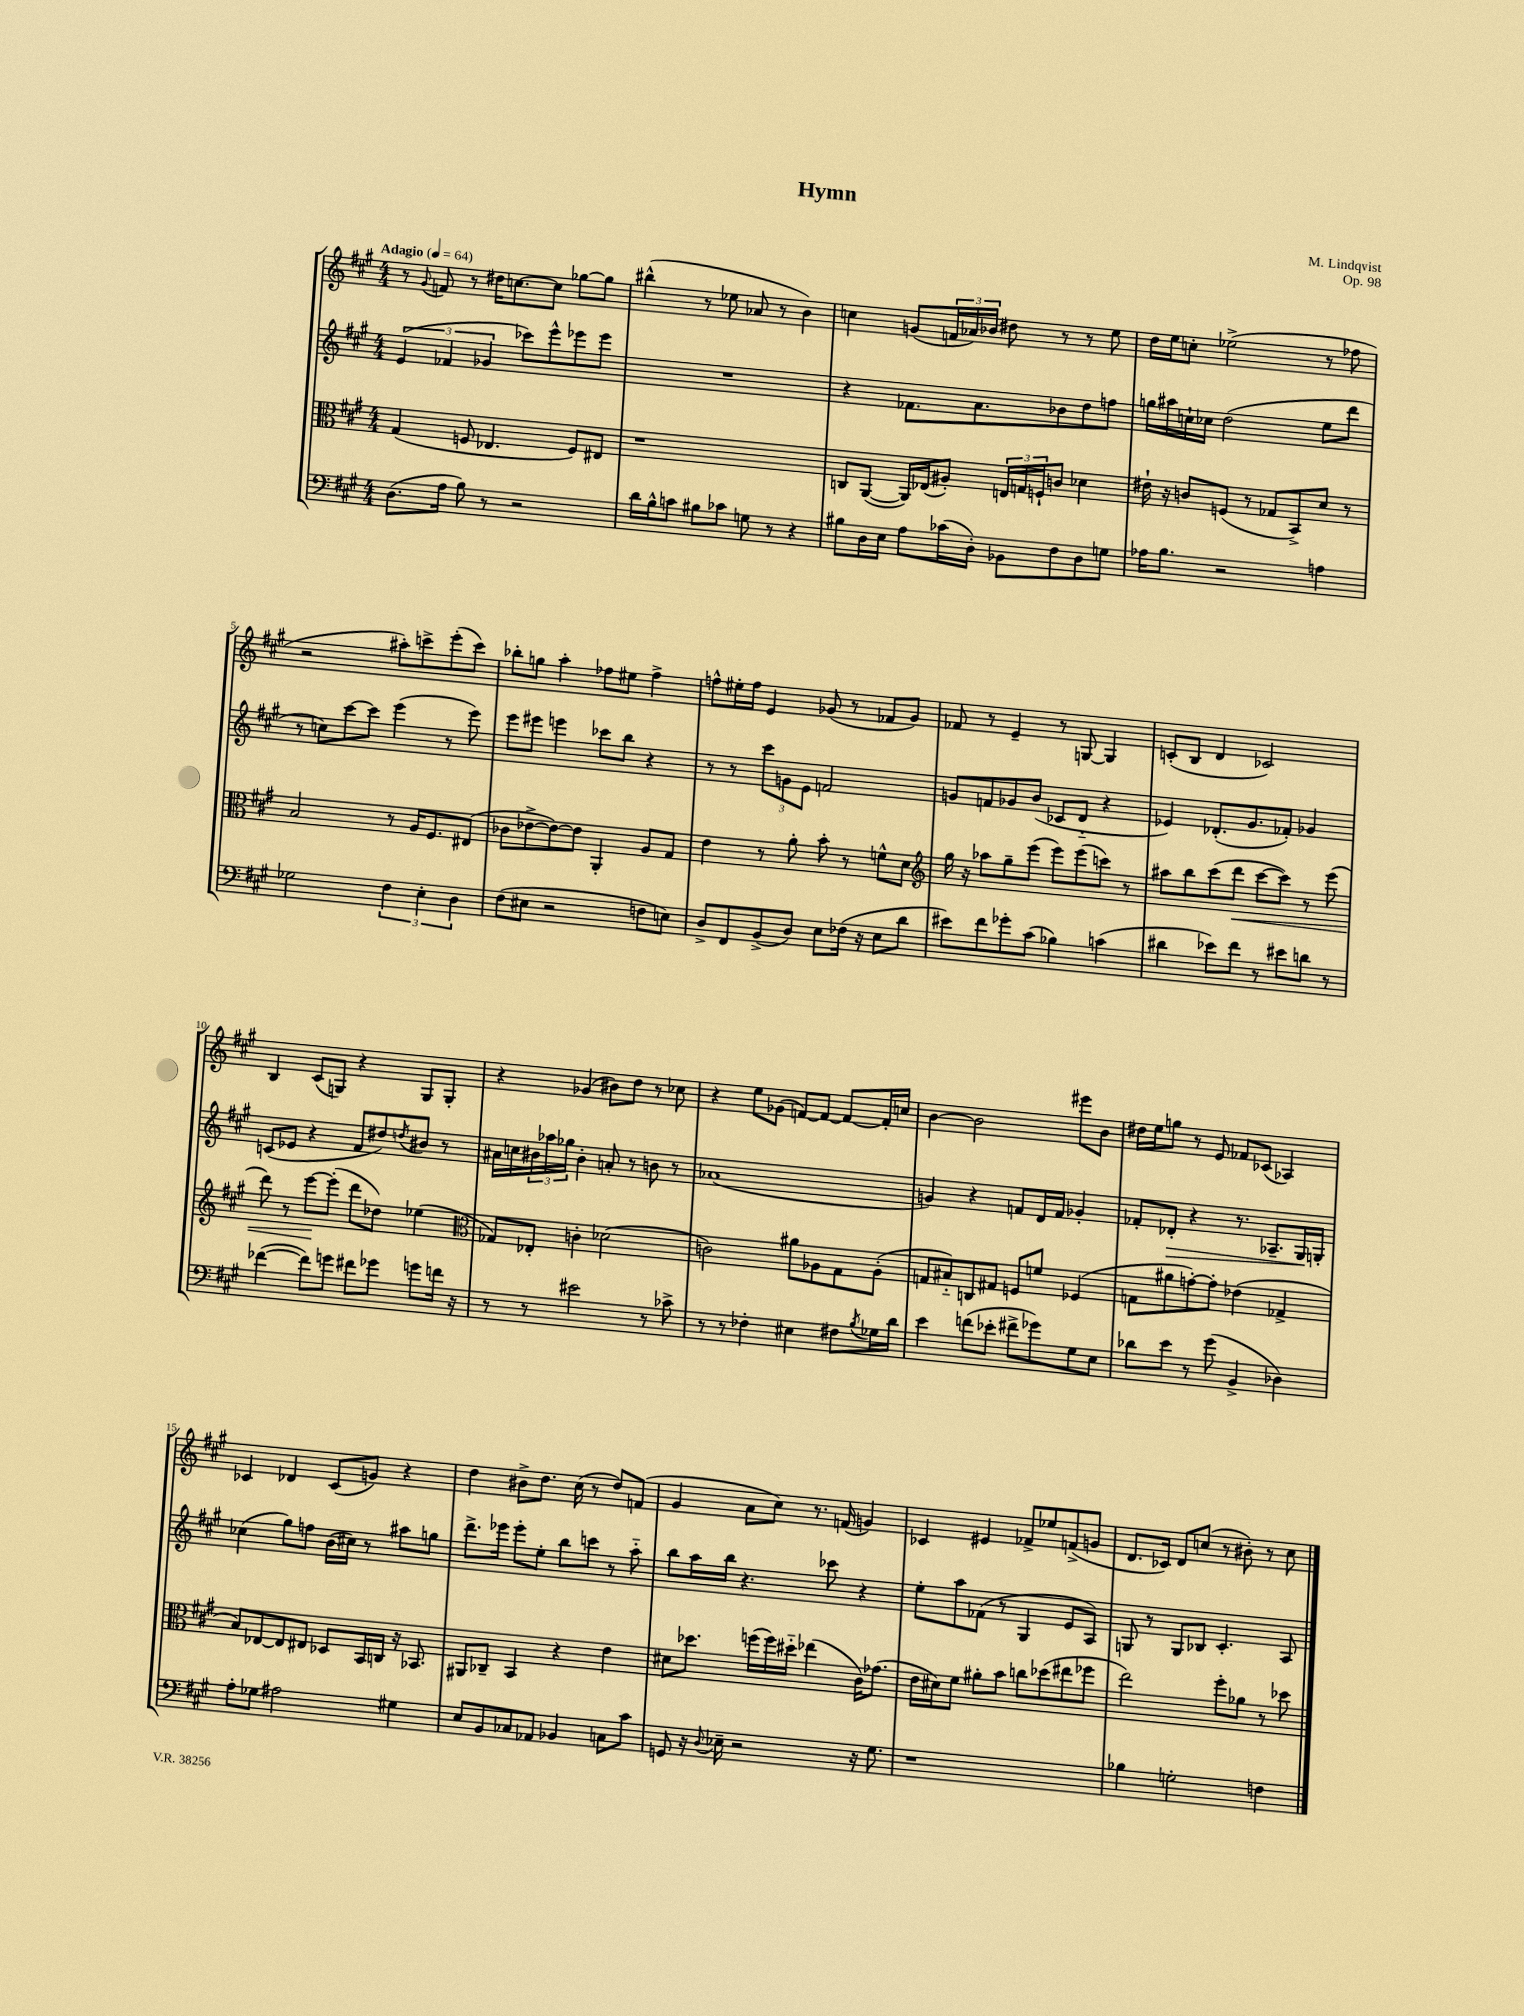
\header { title = "Hymn" composer = "M. Lindqvist" opus = "Op. 98" }
<<
\new StaffGroup <<
\new Staff = "s0" {
    \clef treble \key a \major \numericTimeSignature \time 4/4 \tempo "Adagio" 4 = 64
    r8 \appoggiatura { gis'8 } f'8 r8 dis''16 c''8.~ c''8 ges''8~ ges''8 |
    bis''4-^( r8 ees''8 aes'8 r8 b'4) |
    c''4 g'8( \tuplet 3/2 { f'16 aes'16) bes'16 } dis''8 r8 r8 e''8 |
    d''16 e''16 c''8-. ees''2->( r8 fes''8 |
    r2 ais''8-.) c'''8-> e'''8-.( c'''8) |
    bes''8-. g''8 a''4-. fes''8 eis''8 fes''4-> |
    f''8-^ eis''16-. f''16 e'4 ges'8( r8 fes'8 ges'8) |
    fes'8 r8 e'4-- r8 g8~ g4 |
    c'8-.( b8 d'4 ces'2) |
    b4 cis'8( g8) r4 g8 g8-. |
    r4 ges'4( bis'8) d''8 r8 ces''8 |
    r4 e''8 ges'8( f'8~) f'8~ f'8~ f'16-. c''16 |
    b'4~ b'2 eis'''8 b'8 |
    dis''16 e''16 g''8 r8 e'8 fes'8 ces'8( aes4) |
    ces'4 des'4 ces'8( g'8) r4 |
    d''4 bis'8-> d''8. cis''16( r8 d''8) f'8( |
    gis'4 a'8 cis''8) r8. f'16( g'4) |
    ces'4 eis'4 fes'8-> ees''8 f'8->( g'8 |
    d'8. ces'16) d'8 c''8( r8 bis'8-.) r8 c''8 \bar "|." |
}
\new Staff = "s1" {
    \clef treble \key a \major \numericTimeSignature \time 4/4
    \tuplet 3/2 { e'4( fes'4 ges'4 } ces'''8) e'''8-^ ees'''8 ees'''8 |
    R1 |
    r4 fes'8. a'8. bes'8 d''8 f''8 |
    g''16 ais''16 c''16-! ces''16 d''2( e''8 d'''8 |
    r8 c''8) cis'''8~ cis'''8 e'''4( r8 e'''8) |
    e'''8 eis'''8 e'''4 ces'''8 b''8 r4 |
    r8 r8 \tuplet 3/2 { cis'''8 g'8 e'8 } f'2 |
    g'8 f'8 ges'8 b'8( ces'8 d'8-_ r4 |
    ees'4) des'8.-.( gis'8. fes'8-.) ges'4 |
    c'8( ees'8 r4 fis'8 dis''8) \acciaccatura { d''8 } bis'8 r8 |
    ais'16 c''16 \tuplet 3/2 { bis'16 aes''16 ges''16 } bis'4-. a'8-. r8 b'8 r8 |
    aes'1( |
    g'4) r4 f'8 d'16 f'16 ges'4-. |
    fes'8-. des'8-.\> r4 r8. aes8.-- gis16\! g16-. |
    ces''4( gis''8) f''8 b'16( cis''16) r8 ais''8 g''8 |
    d'''8.-> ees'''16 ees'''8-. e''8-. b''8 c'''8 r8 a''8-_ |
    b''8 a''16 b''16 r4. ces'''8 r4 |
    e''8-. a''8 fes'8( r8 gis4 e'8 a8) |
    g8 r8 g8 bes8 cis'4.-. a8 \bar "|." |
}
\new Staff = "s2" {
    \clef alto \key a \major \numericTimeSignature \time 4/4
    gis4( f8 ees4. f8) eis8 |
    r1 |
    c8 a,8~( a,16) ees16( ais8-.) \tuplet 3/2 { e16 g16 f16-! } c'8 des'4 |
    eis'16-! r16 c'8 f8( r8 ges8 b,8->) d'8 r8 |
    b2 r8 a16 fis8. eis8( |
    ces'8 ees'8~-> ees'8~) ees'8 a,4-. a8 gis8 |
    e'4 r8 a'8-. b'8-. r8 f'8-^ d'8 |
    \clef treble gis''16 r16 aes''8 gis''8-- e'''8( e'''8) e'''8( c'''8) r8 |
    ais''8 b''8 cis'''8( d'''8\< cis'''8~ cis'''8) r8 e'''8( |
    d'''8) r8 e'''8~\! e'''8-.( d'''8 des''8) ees''4( |
    \clef alto ges8) ees8-. c'4-. des'2( |
    c'2) ais'8 aes8 gis8 aes8-.( |
    g8 bis8-_) c8 gis8 f8 f'8 fes4( |
    g8 ais'8 g'8~-.) g'8-. ees'4( ges4-> |
    b8) ees8~ ees8 eis8 des8 b,16 c16 r16 bes,8. |
    ais,8 ces8-- b,4 r4 e'4 |
    dis'8 des''8. f''16( f''16) dis''16-_ ees''4( cis'16) ges'8.( |
    e'16 dis'16) fis'8 ais'8-. b'8 c''8 des''8( eis''8 fes''8 |
    e''2) fis''8-. aes'8 r8 des''8 \bar "|." |
}
\new Staff = "s3" {
    \clef bass \key a \major \numericTimeSignature \time 4/4
    d8.( a16 b8) r8 r2 |
    d'16 b16-^ c'8 bis8 ces'8 g8 r8 r4 |
    bis8 d16 e16 a8 ces'16( d16-.) bes,8 fis8 d8 g8 |
    aes16 b8. r2 a4 |
    ges2 \tuplet 3/2 { fis4 e4-. d4 } |
    fis8( eis8 r2 f8 e8) |
    d8-> fis,8 b,8->( d8) e8 fes16( r16 e8 d'8 |
    eis'8) fis'8 ges'8-. cis'8( bes4) c'4( |
    dis'4 ees'8) fis'8 r8 eis'8 d'8 r8 |
    fes'4~( fes'8) g'8 fis'8 ges'8 g'8 f'16 r16 |
    r8 r8 eis'2 r8 ces'8-> |
    r8 r8 fes4-. eis4 fis8 \acciaccatura { b8 } ges16 d'16 |
    e'4 f'8( ees'8-. fis'8-> ges'8) gis8 e8 |
    des'8 e'8 r8 gis'8( b,4-> des4) |
    a8-. ges8 ais2 gis4 |
    e8 b,8 ces8 aes,8 bes,4 c8 cis'8 |
    g,8 r16 \appoggiatura { d8 } ees16-- r2 r16 gis8. |
    r1 |
    bes4 g2-. f4 \bar "|." |
}
>>
>>
